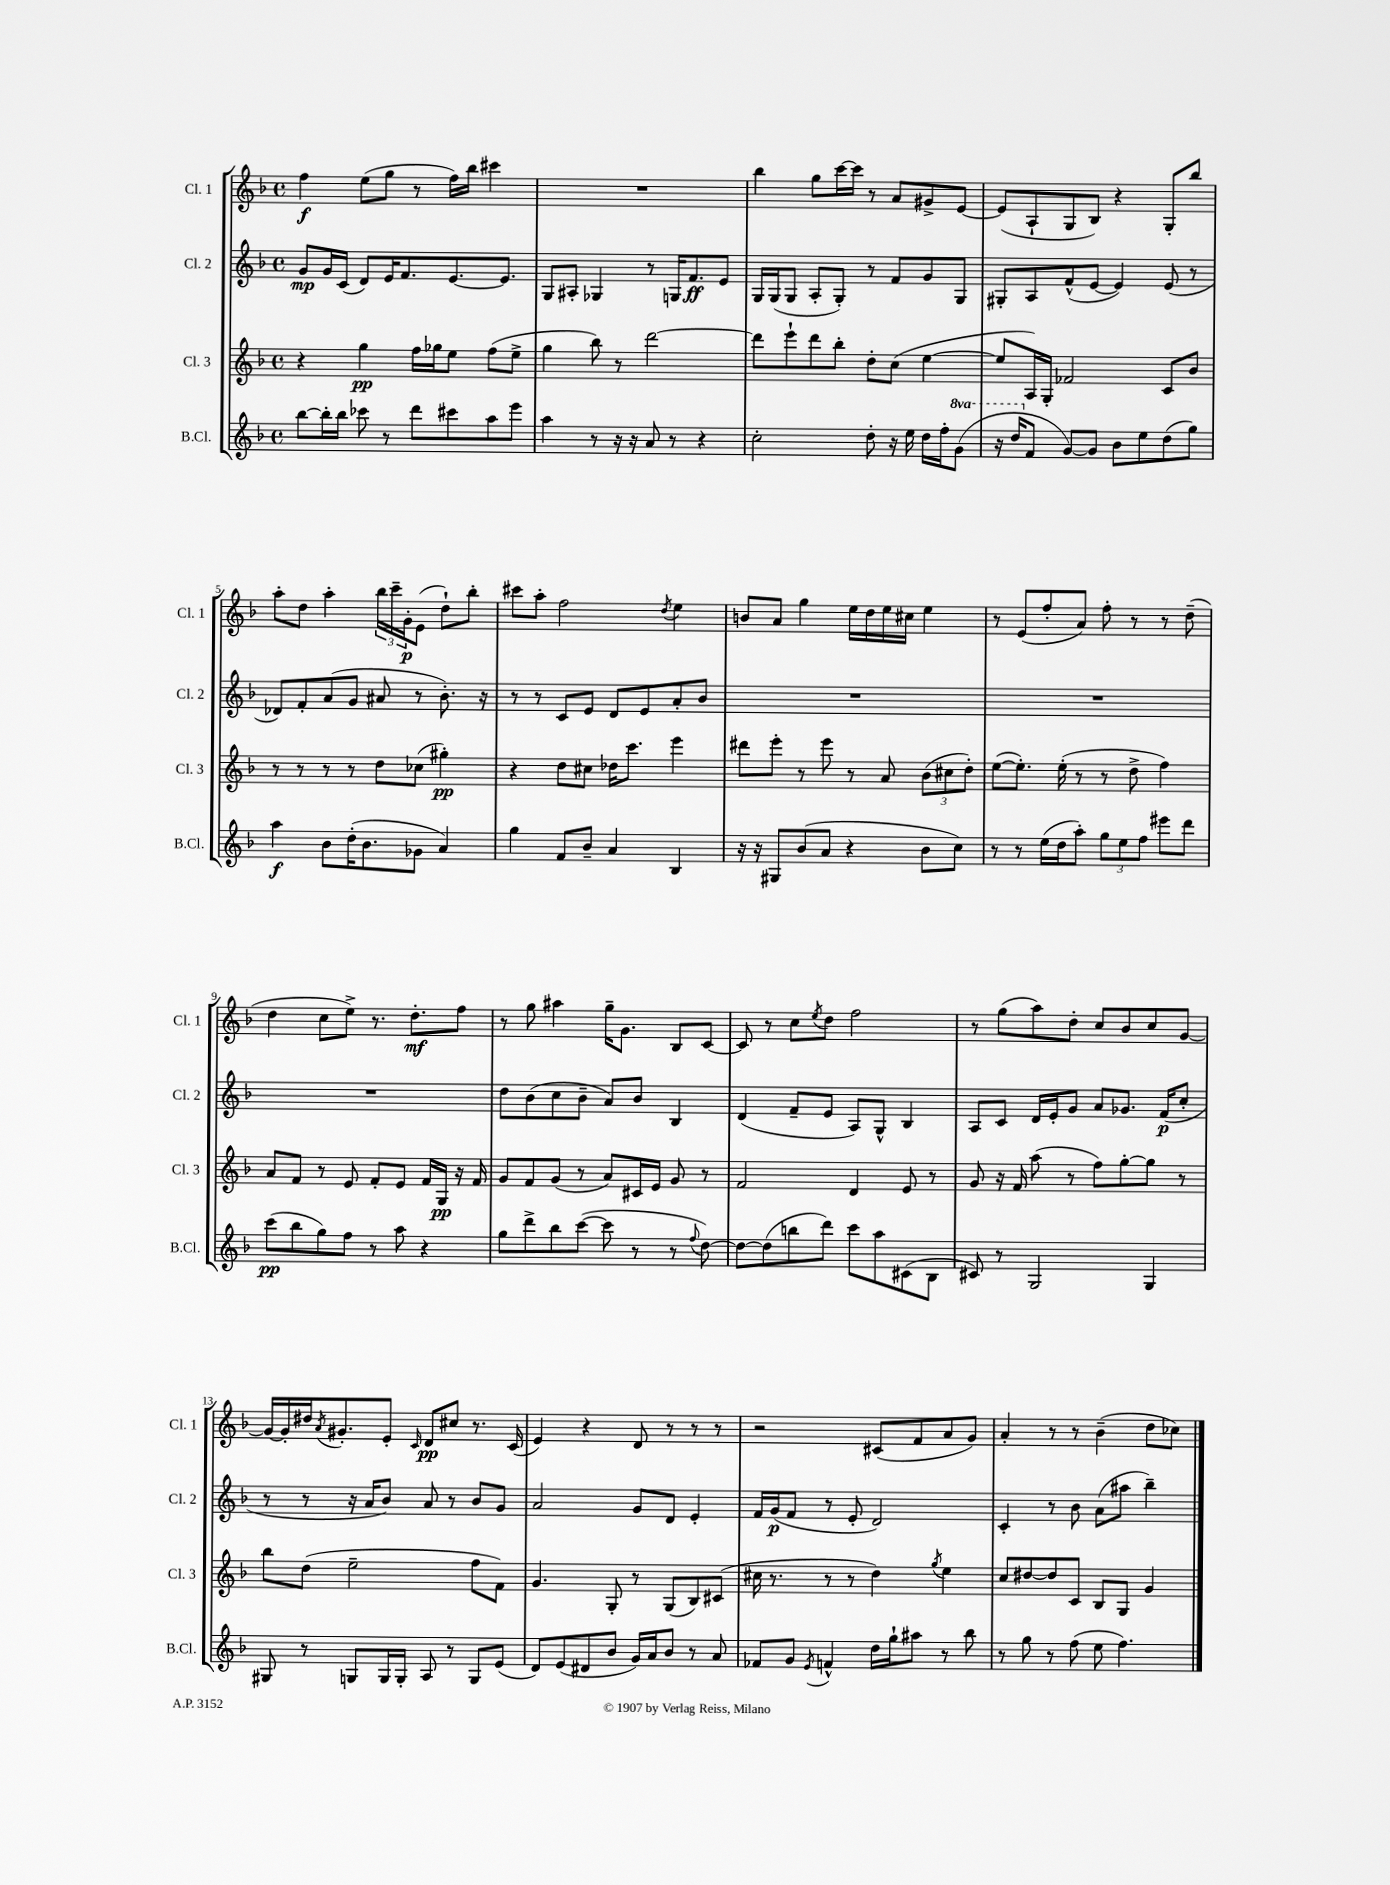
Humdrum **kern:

**kern	**kern	**kern	**kern
*staff4	*staff3	*staff2	*staff1
*clefG2	*clefG2	*clefG2	*clefG2
*k[b-]	*k[b-]	*k[b-]	*k[b-]
*M4/4	*M4/4	*M4/4	*M4/4
*met(c)	*met(c)	*met(c)	*met(c)
[8bb-	4r	8g	4ff
16bb-']	.	16g	.
16bb-	.	(16c	.
8ccc-	4gg	8d)	(8ee
8r	.	16e	8gg
.	.	8.f	.
8ddd	16ff	.	8r
.	16gg-	.	.
8ccc#	8ee	[8.e	16ff)
.	.	.	16bb-
8aa	(8ff	.	4ccc#
.	.	8.e]	.
8eee	8ee^	.	.
=	=	=	=
4aa	4gg	8G	1r
.	.	8A#'	.
8r	8bb-)	4G-	.
16r	8r	.	.
16r	.	.	.
8a	[2ddd	8r	.
8r	.	16G	.
.	.	8.f	.
4r	.	.	.
.	.	8e	.
=	=	=	=
2cc'	8ddd]	16G	4bb-
.	.	(16G	.
.	8eee`	8G	.
.	8ddd	8A'	8gg
.	8bb-'	8G')	[16ccc
.	.	.	16ccc]
8dd'	8dd'	8r	8r
16r	(8cc	8f	8a
16ee	.	.	.
16dd	[4ee	8g	8g#^
16ff'	.	.	.
(8gg	.	8G	[8e
=	=	=	=
16r	8ee]	8G#'	(8e]
16ddd	.	.	.
8f	16A)	8A	8A`
.	16G'	.	.
[8g)	2f-	(8f^^	8G
8g]	.	[8e	8B-)
8b-	.	4e])	4r
8ee	.	.	.
(8dd	8c	(8e	8G'
8gg)	8b-	8r	8bb-
=	=	=	=
4aa	8r	8d-)	8aa'
.	8r	8f'	8dd
8b-	8r	(8a	4aa'
(16dd'	8r	8g	.
8.b-	.	.	.
.	8dd	8a#	24bb-
.	.	.	24ccc~
.	.	.	24g'
8g-	(8cc-	8r	(8e
4a)	4gg#')	8.b-')	8dd`)
.	.	.	8bb-'
.	.	16r	.
=	=	=	=
4gg	4r	8r	8ccc#
.	.	8r	8aa'
8f	8dd	8c	2ff
8b-~	8cc#	8e	.
4a	16dd-	8d	.
.	8.ccc	.	.
.	.	8e	.
.	.	.	8qdd
4B-	4eee	8a'	4ee
.	.	8b-	.
=	=	=	=
16r	8ddd#	1r	8b
16r	.	.	.
8G#	8eee'	.	8a
(8b-	8r	.	4gg
8a	8eee	.	.
4r	8r	.	16ee
.	.	.	16dd
.	8a	.	16ee
.	.	.	16cc#
8b-	(12b-	.	4ee
.	12cc#	.	.
8cc)	.	.	.
.	12dd')	.	.
=	=	=	=
8r	([8ee	1r	8r
8r	8.ee'])	.	(8e
(16ee	.	.	8ff'
16dd	(16ee'	.	.
8aa')	8r	.	8a)
12gg	8r	.	8ff'
12ee	.	.	.
.	8dd^	.	8r
12ff	.	.	.
8eee#	4ff)	.	8r
8ddd	.	.	(8dd~
=	=	=	=
(8ccc	8a	1r	4dd
8bb-	8f	.	.
8gg)	8r	.	8cc
8ff	8e	.	8ee^)
8r	8f'	.	8.r
8aa	8e	.	.
.	.	.	8.dd'
4r	16f	.	.
.	16G	.	.
.	16r	.	8ff
.	16f	.	.
=	=	=	=
8gg	8g	8dd	8r
8ddd^	8f	(8b-	8gg
8bb-	(8g	8cc	4aa#
([8ccc	8r	8b-~	.
8ccc]	8a)	8a)	16gg~
.	.	.	8.g
8r	16c#	8b-	.
.	16e	.	.
8r	8g	4B-	8B-
8qqff	.	.	.
[8dd)	8r	.	[8c
=	=	=	=
8dd_	2f	(4d	8c]
(8dd]	.	.	8r
8bb	.	8f~	8cc
.	.	.	8qee
8ddd)	.	8e	8dd
8ccc	4d	8A)	2ff
8aa	.	8G^^	.
(8c#	8e	4B-	.
8B-	8r	.	.
=	=	=	=
8c#)	8g	8A	8r
8r	16r	8c	(8gg
.	16f	.	.
2G	(8aa	16d	8aa)
.	.	16e'	.
.	8r	8g	8dd'
.	8ff)	8a	8cc
.	[8gg'	8.g-	8b-
4G	8gg]	.	8cc
.	.	(16f	.
.	8r	8cc'	[8g
=	=	=	=
8G#	8bb-	8r	16g_
.	.	.	16g']
8r	(8dd	8r	16dd#
.	.	.	8qa
.	.	.	8.g#'
8G	2ee~	16r	.
.	.	16a	.
16G	.	8b-)	8e'
16G'	.	.	.
.	.	.	16qqc
8A	.	8a	8d
8r	.	8r	8cc#
8G	8ff	8b-	8.r
(8e	8f)	8g	.
.	.	.	(16c
=	=	=	=
8d)	4.g	2a	4e)
(8e	.	.	.
8d#	.	.	4r
8b-	8G'	.	.
16g)	8r	8g	8d
16a	.	.	.
8b-	(8G	8d	8r
8r	8B-)	4e'	8r
8a	(8c#	.	8r
=	=	=	=
8f-	16cc#	16f	2r
.	8.r	(16g	.
8g	.	8f	.
8qe	.	.	.
4f^^	8r	8r	.
.	8r	8e'	.
16dd	4dd)	2d)	(8c#
16gg`	.	.	.
8aa#	.	.	8f
.	8qgg	.	.
8r	4ee	.	8a
8bb-	.	.	8g)
=	=	=	=
8r	8cc	4c'	4a'
8gg	[8dd#	.	.
8r	8dd#]	8r	8r
(8ff	8c	8b-	8r
8ee	8B-	(8a	(4b-~
4.ff)	8G	8aa#	.
.	4g	4bb-~)	8dd
.	.	.	8cc-)
==	==	==	==
*-	*-	*-	*-
